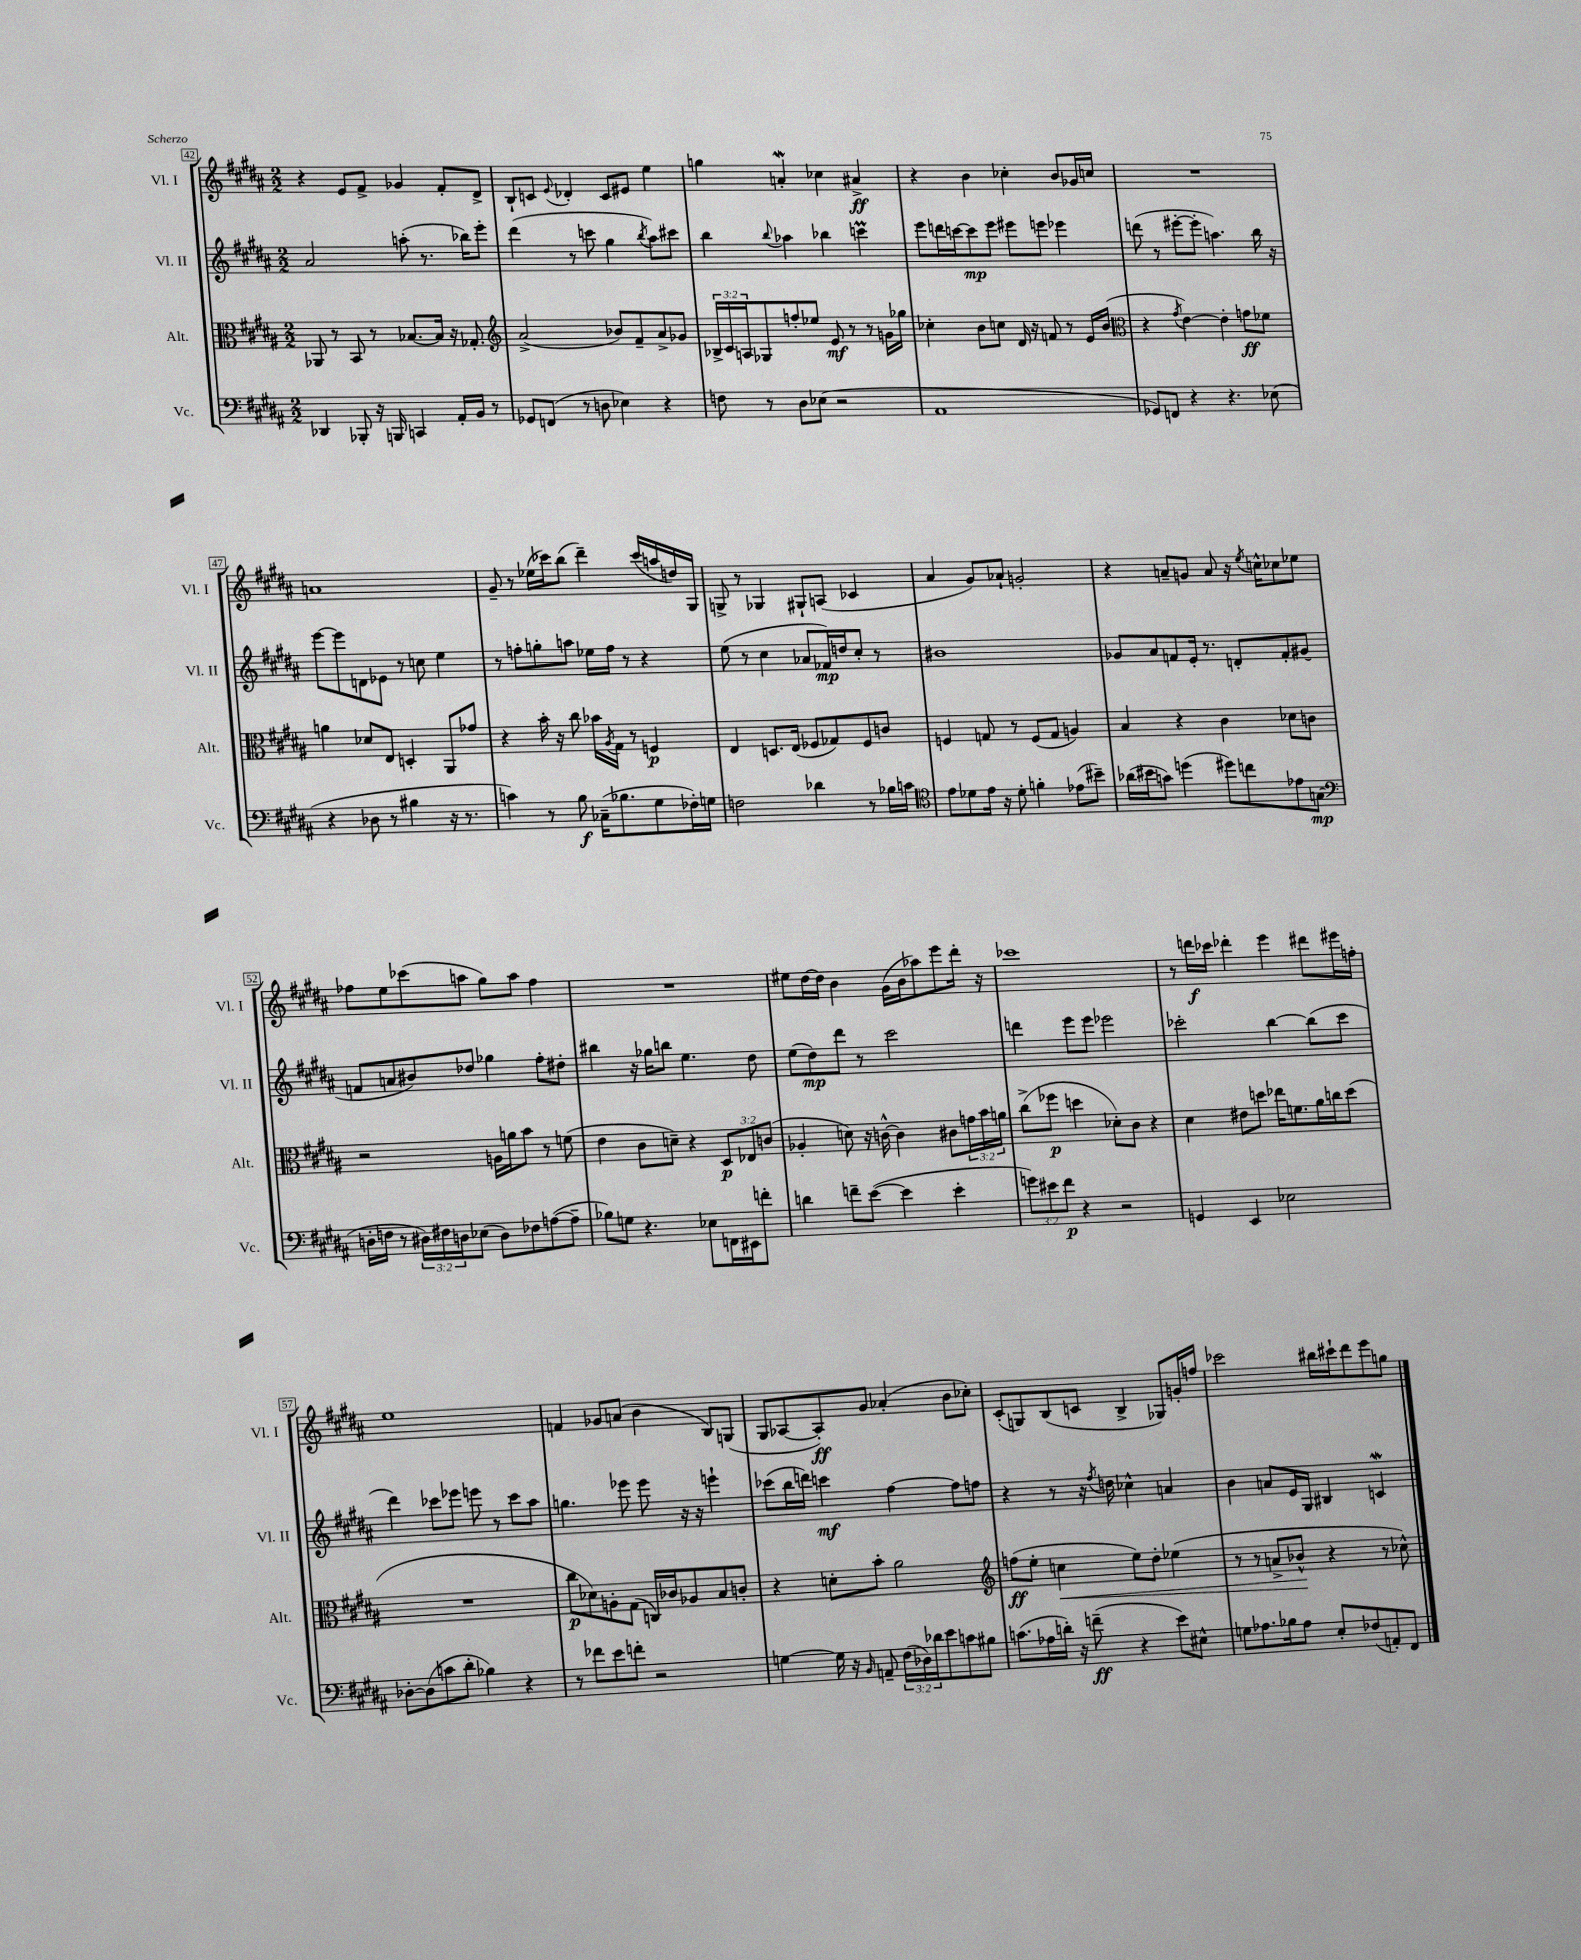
<<
\new StaffGroup <<
\new Staff = "s0" \with { instrumentName = "Vl. I" shortInstrumentName = "Vl. I" } {
    \clef treble \key b \major \numericTimeSignature \time 2/2
    r4 e'8 fis'8-> ges'4 fis'8-. dis'8-> |
    b8-! c'8 \appoggiatura { e'8 } des'4-. c'8 eis'8 e''4 |
    g''4 a'4-.\mordent ces''4 ais'4->\ff |
    r4 b'4 ces''4-. b'8 ges'16 c''16 |
    R1 |
    a'1 |
    gis'8-- r8 ees''16( ces'''16) b''8( dis'''4--) ces'''16( a''16 d''16) gis16 |
    g8-> r8 ges4 gis8-! a8( ces'4 |
    ais'4 gis'8) aes'8-! g'2-. |
    r4 a'8-- g'8 a'8 r16 \acciaccatura { e''8 } c''16-^ ces''8 ees''8 |
    fes''8 e''8 ces'''8( a''8 gis''8) a''8 fes''4 |
    R1 |
    eis''8 dis''16~ dis''16 b'4 gis'16( b'16 aes''8) e'''8 dis'''16-. r16 |
    ces'''1 |
    r8 d'''16\f ces'''16 des'''4-. e'''4 dis'''8 eis'''16 f''16-. |
    e''1 |
    f'4 ges'8 a'8( b'4 b8) g8( |
    gis8 aes8~ aes8-.\ff) gis'8 aes'4-.( b'8 ces''8-.) |
    cis'8-.( g8) b8( c'8 b4-> ges8) g'16-. f''16 |
    ces'''2 bis''16 cis'''16-! dis'''8 e'''8 g''8 \bar "|." |
}
\new Staff = "s1" \with { instrumentName = "Vl. II" shortInstrumentName = "Vl. II" } {
    \clef treble \key b \major \numericTimeSignature \time 2/2
    ais'2 a''8-.( r8. bes''16) e'''8-. |
    dis'''4( r8 c'''8 gis''4 \acciaccatura { b''8 } ais''8) cis'''8 |
    b''4 \appoggiatura { b''8 } aes''4 bes''4 c'''4\prall |
    e'''8 d'''16 c'''16~ c'''8\mp e'''8 eis'''8 e'''8 ees'''4 |
    d'''8( r8 eis'''8~-. eis'''8-. a''4.) b''16 r16 |
    e'''8~ e'''8 d'8 ees'8 r8 c''8 e''4 |
    r8 f''8-. g''8-. a''8 ees''16 f''16 r8 r4 |
    e''8( r8 cis''4 aes'8 fes'16\mp) d''16 cis''8-. r8 |
    bis'1 |
    ges'8 ais'8 f'8 e'16-. r8. d'8-. f'8-. gis'8( |
    f'8 a'8 bis'8) des''8 ges''4 fis''8-. dis''8-. |
    bis''4 r16 ges''16 b''8 e''4. dis''8 |
    e''8( dis''8\mp) dis'''8 r8 cis'''2 |
    d'''4 e'''8 e'''8 ees'''2 |
    ces'''2-. b''4~ b''8( ces'''8 |
    dis'''4) ces'''8 ees'''8 e'''8 r8 ces'''8 ais''8 |
    g''4. ees'''8 ees'''8 r16 r16 e'''4-! |
    ces'''8( b''16 d'''16) c'''4\mf fis''4~ fis''8 f''8 |
    r4 r8 r16 \acciaccatura { fis''8 } d''16 ces''4-^ a'4 |
    b'4 a'8 e'16 gis16 bis4 c'4\mordent \bar "|." |
}
\new Staff = "s2" \with { instrumentName = "Alt." shortInstrumentName = "Alt." } {
    \clef alto \key b \major \numericTimeSignature \time 2/2 \override Staff.TupletNumber.text = #tuplet-number::calc-fraction-text
    aes,8 r8 b,8 r8 bes8.~ bes16 r16 ges8.-. |
    \clef treble ais'2->( bes'8) fis'8-- ais'8-> ges'8 |
    \tuplet 3/2 { bes16-> cis'16 a16 } ges8 f''8-. ees''8 e'8\mf r8 r8 g'16 ges''16 |
    ces''4-. b'8 c''8 dis'16 r16 f'8 r8 e'16 b'16( |
    \clef alto r4 \acciaccatura { gis'8 } e'4~) e'4-. g'8\ff fes'8 |
    a'4 des'8 e8 d4-. ais,8 ges'8 |
    r4 b'16-. r16 cis''8 bes'16 \acciaccatura { ais8 } gis16 r8 f4\p |
    e4 d8. e16( fes8 ges8) fes8 c'8 |
    f4 g8 r8 f8( g8 a4) |
    b4 r4 cis'4 des'8 c'8 |
    r2 a16 a'16 b'8 r8 f'8( |
    e'4 cis'8 d'8--) r4 \tuplet 3/2 { dis8\p ees8 c'8( } |
    aes4-. d'8) r16 c'16~-^ c'4 cis'8 \tuplet 3/2 { g'16 b'16 a'16 } |
    cis''8->( fes''8\p d''4 des'8-.) cis'8 r4 |
    dis'4 eis'8 d''8 ees''16 f'8. ais'16 c''16 d''8( |
    R1 |
    cis''8\p des'8) a8-. gis8( c16) ces'16 aes8 b8 c'8-. |
    r4 d'8-. b'8-. ais'2 |
    \clef treble f''8\ff( e''8-. c''4\< e''8) dis''8-. ees''4( |
    r8 r8 a'8-> bes'8-^\! r4 r8 ces''8-^) \bar "|." |
}
\new Staff = "s3" \with { instrumentName = "Vc." shortInstrumentName = "Vc." } {
    \clef bass \key b \major \numericTimeSignature \time 2/2 \override Staff.TupletNumber.text = #tuplet-number::calc-fraction-text
    des,4 bes,,8-. r16 b,,16 c,4 ais,16-. b,16 r8 |
    ges,8 f,8( r8 d8 ees4) r4 |
    f8 r8 dis8 ees8( r2 |
    ais,1 |
    ges,8) f,8 r4 r4. ees8( |
    r4 des8 r8 bis4 r16 r8. |
    c'4) r8 b8\f ces16--( bes8. gis8 fes16-.) g16 |
    f2 des'4 r8 bes16 c'16 |
    \clef tenor e'8 des'8 e'16 r16 des'8-. f'4-. ees'8( bis'8--) |
    aes'16( bis'16 g'8) d''4( dis''8) c''8 ees'8 g8\mp( |
    \clef bass d16-. f16 r8 \tuplet 3/2 { dis16) fis16 d16 } ees8( d8) fes8 a8~( a8-- |
    bes8) g8 r4. ees8 f,16 eis,16 f'8-. |
    d'4 f'8-- e'8~( e'4 e'4-. |
    \tuplet 3/2 { g'8) eis'8 fis'8\p } r4 r2 |
    g,4 e,4 ees2 |
    des8~-. des8( c'8 dis'8-. bes4) r4 |
    r8 fes'8 e'8 f'8-. r2 |
    g4~ g16 r16 \grace { b,16 } a,8-- \tuplet 3/2 { fis16( des16) des'16 } e'8 c'8 bis8 |
    c'8.( aes16 d'16-.) r16 f'8--\ff( r4 e'8) eis8-^ |
    g8 aes8. bes16 aes8 e8-. fes8( a,8-.) fis,8 \bar "|." |
}
>>
>>
\layout { \context { \Score currentBarNumber = #42 \override BarNumber.stencil = #(make-stencil-boxer 0.1 0.3 ly:text-interface::print) } }
